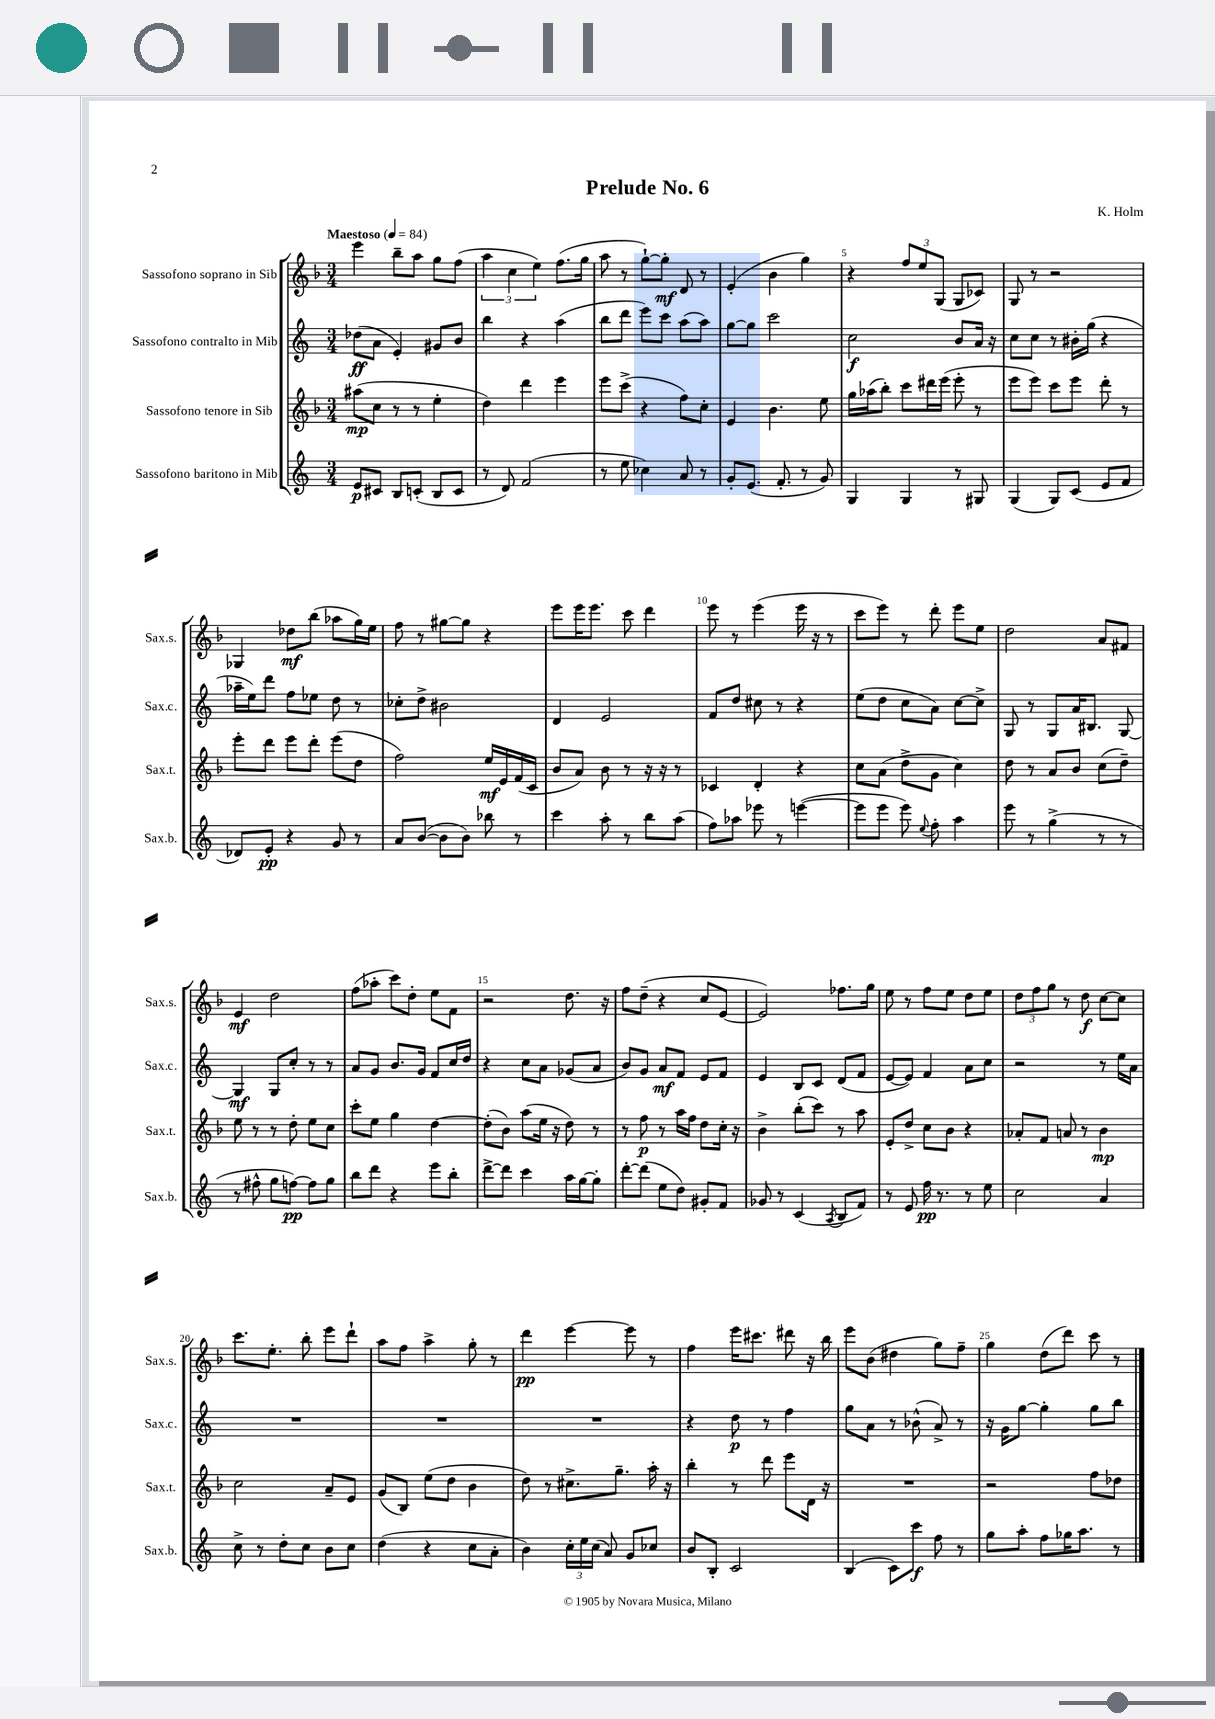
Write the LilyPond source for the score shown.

\header { title = "Prelude No. 6" composer = "K. Holm" }
<<
\new StaffGroup <<
\new Staff = "s0" \with { instrumentName = "Sassofono soprano in Sib" shortInstrumentName = "Sax.s." } {
    \clef treble \key f \major \numericTimeSignature \time 3/4 \tempo "Maestoso" 4 = 84
    \autoBeamOff e'''4 bes''8[-- a''8] g''8[ f''8]( |
    \tuplet 3/2 { a''4 c''4 e''4) } f''8.[( g''16] |
    a''8 r8 g''8[~-!) g''8]-.\mf d'8 r8 |
    e'4-.( bes'4 g''4) |
    r4 \tuplet 3/2 { f''8[ e''8 g8]( } g8[ ces'8]) |
    g8 r8 r2 |
    ges4 des''8[\mf bes''8]( aes''8[ g''16) e''16] |
    f''8 r8 gis''8[~ gis''8] r4 |
    e'''8[ e'''16 e'''8.] c'''8 d'''4 |
    e'''8 r8 e'''4( e'''16 r16 r8 |
    c'''8[ e'''8]) r8 d'''8-. e'''8[ e''8] |
    d''2 a'8[ fis'8] |
    e'4\mf d''2 |
    f''8[( aes''8]-. c'''8[) d''8]-. e''8[ f'8] |
    r2 d''8. r16 |
    f''8[ d''8]--( r4 c''8[ e'8]~ |
    e'2) fes''8.[ g''16] |
    e''8 r8 f''8[ e''8] d''8[ e''8] |
    \tuplet 3/2 { d''8[ f''8 g''8] } r8 d''8\f c''8[~ c''8] |
    c'''8.[ e''8.]-. bes''8-. e'''8[ d'''8]-! |
    a''8[ f''8] a''4-> g''8-. r8 |
    d'''4\pp e'''4~ e'''8 r8 |
    f''4 e'''16[ cis'''8.] dis'''8 r16 bes''16 |
    e'''8[ bes'8]( dis''4 g''8[) f''8]-- |
    g''4 d''8[( d'''8]) c'''8 r8 \bar "|." |
}
\new Staff = "s1" \with { instrumentName = "Sassofono contralto in Mib" shortInstrumentName = "Sax.c." } {
    \clef treble \key c \major \numericTimeSignature \time 3/4
    \autoBeamOff des''8[\ff( a'8] e'4-.) gis'8[ b'8] |
    b''4 r4 a''4( |
    b''8[ d'''8] e'''8[) c'''8] a''8[( a''8]) |
    g''8[~ g''8] c'''2 |
    c''2\f b'8[ a'16] r16 |
    c''8[ c''8] r8 bis'16[-. g''16]( r4 |
    aes''16[-- e''16) d'''8] f''8[ ees''8] d''8 r8 |
    ces''8[-. d''8]-> bis'2 |
    d'4 e'2 |
    f'8[ d''8] cis''8 r8 r4 |
    e''8[( d''8] c''8[ a'8]) c''8[~ c''8]-> |
    g8 r8 g8[ a'16 bis8.] g8~ |
    g4\mf g8[ c''8]-. r8 r8 |
    a'8[ g'8] b'8.[ g'16] f'8[ c''16 d''16] |
    r4 c''8[ a'8] ges'8[( a'8] |
    b'8[) g'8] a'8[\mf f'8] e'8[ f'8] |
    e'4 b8[ c'8] d'8[( f'8] |
    e'8[~ e'8]) f'4 a'8[ c''8] |
    r2 r8 e''16[ a'16] |
    R2. |
    R2. |
    R2. |
    r4 d''8\p r8 f''4 |
    g''8[ a'8] r8 bes'8-^( a'8->) r8 |
    r16 g'16[ g''8]~ g''4-. g''8[ b''8] \bar "|." |
}
\new Staff = "s2" \with { instrumentName = "Sassofono tenore in Sib" shortInstrumentName = "Sax.t." } {
    \clef treble \key f \major \numericTimeSignature \time 3/4
    \autoBeamOff ais''8[\mp( c''8] r8 r8 e''4-. |
    d''4) d'''4 e'''4 |
    e'''8[ c'''8]->( r4 f''8[) c''8]-. |
    e'4 bes'4. e''8 |
    g''16[ aes''16( bes''8]-.) c'''8[ dis'''16 e'''16]( e'''8-. r8 |
    e'''8[ e'''8]) c'''8[ e'''8] d'''8-. r8 |
    e'''8[-. d'''8] e'''8[ d'''8]-. e'''8[( d''8] |
    f''2) e''16[\mf e'16 f'16( c'16] |
    bes'8[ a'8]) bes'8 r8 r16 r16 r8 |
    ces'4 d'4-. r4 |
    c''8[ a'8]( d''8[-> g'8] c''4) |
    d''8 r8 a'8[ bes'8] c''8[( d''8]--) |
    e''8 r8 r8 d''8-. e''8[ c''8] |
    c'''8[-. e''8] g''4 d''4~ |
    d''8[-.( bes'8]) a''8[( e''16] r16 d''8) r8 |
    r8 f''8\p r8 a''16[ f''16] d''8[ c''16]-. r16 |
    bes'4-> bes''8[-.( c'''8]) r8 a''8 |
    e'8[-. d''8]-> c''8[ bes'8] r4 |
    aes'8[-. f'8] a'8 r8 bes'4\mp |
    c''2 a'8[-- e'8] |
    g'8[( bes8]) e''8[( d''8] bes'4 |
    d''8) r8 cis''8.[-> g''8.]-- a''16-. r16 |
    bes''4-. r8 d'''8 e'''8[ d'16] r16 |
    R2. |
    r2 f''8[ des''8] \bar "|." |
}
\new Staff = "s3" \with { instrumentName = "Sassofono baritono in Mib" shortInstrumentName = "Sax.b." } {
    \clef treble \key c \major \numericTimeSignature \time 3/4
    \autoBeamOff e'8[\p cis'8] b8[ c'8]-.( b8[ c'8] |
    r8 d'8) f'2( |
    r8 e''8 ces''4) a'8 r8 |
    g'8[-. e'8.]( f'8.-. r8 g'8) |
    g4 g4 r8 gis8 |
    g4( g8[) c'8]( e'8[ f'8] |
    des'8[) e'8]-.\pp r4 g'8 r8 |
    a'8[ b'8]~( b'8[ b'8]) bes''8 r8 |
    c'''4 a''8-. r8 b''8[ a''8]( |
    f''8[) aes''8] ees'''8 r8 e'''4~( |
    e'''8[ e'''8] e'''8) \appoggiatura { e''8 } f''8-. a''4 |
    e'''8 r8 g''4->( r8 r8 |
    r8 fis''8-^ g''8[ f''8]~\pp) f''8[ g''8] |
    b''8[ d'''8] r4 e'''8[ b''8]-. |
    d'''8[~-> d'''8] c'''4 a''16[ g''16~ g''8]-. |
    d'''8[~-. d'''8]( e''8[ d''8]) gis'8[-. f'8] |
    ges'8 r8 c'4( \acciaccatura { a8 } b8[ f'8]) |
    r8 e'8 f''16\pp r8. r8 e''8 |
    c''2 a'4 |
    c''8-> r8 d''8[-. c''8] b'8[ c''8] |
    d''4( r4 c''8[ a'8]-. |
    b'4) \tuplet 3/2 { c''16[-. e''16 c''16]( } a'8) g'8[ ces''8] |
    b'8[ b8]-. c'2 |
    b4( c'8[) c'''8]\f f''8 r8 |
    g''8[ a''8]-. f''8[ ges''16 a''8.] r8 \bar "|." |
}
>>
>>
\layout { \context { \Score \override BarNumber.break-visibility = ##(#f #t #t) barNumberVisibility = #(every-nth-bar-number-visible 5) } }
